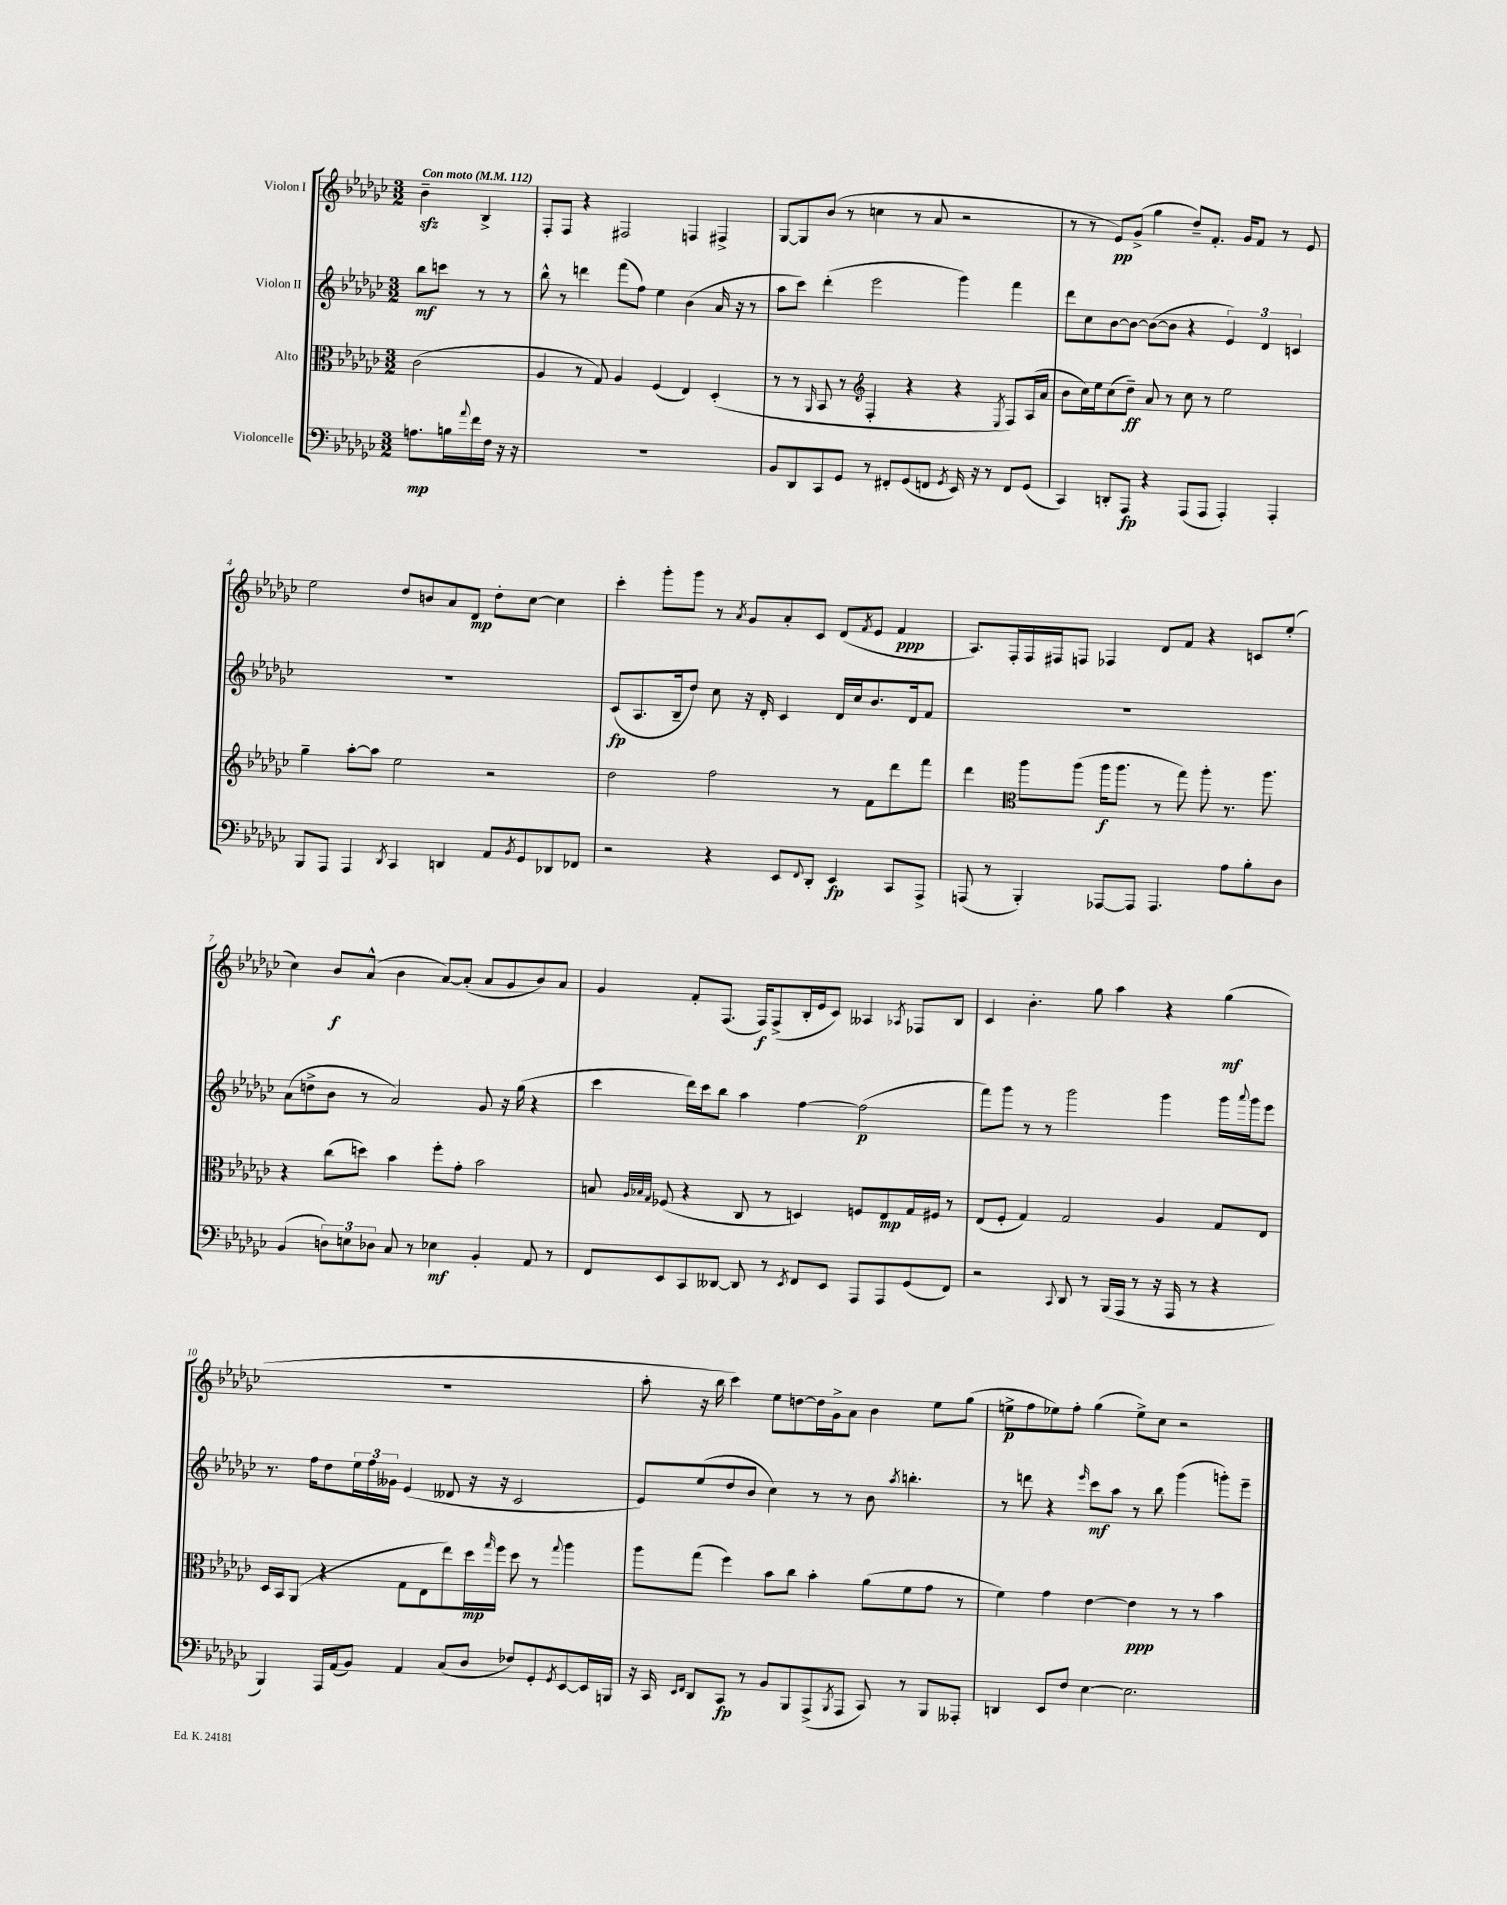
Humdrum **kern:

**kern	**kern	**kern	**kern
*staff4	*staff3	*staff2	*staff1
*clefF4	*clefC3	*clefG2	*clefG2
*k[b-e-a-d-g-c-]	*k[b-e-a-d-g-c-]	*k[b-e-a-d-g-c-]	*k[b-e-a-d-g-c-]
*M3/2	*M3/2	*M3/2	*M3/2
*MM112	*MM112	*MM112	*MM112
8.A\L	(2c-\	8bb-\L	4b-~\
.	.	8ccc\J	.
16B\L	.	.	.
8qqa-/	.	.	.
16f\	.	8r	4B-^/
16F\JJ	.	.	.
16r	.	8r	.
16r	.	.	.
=	=	=	=
1.r	4A-/	8bb-^^\	8F'/L
.	.	8r	8F/J
.	8r	4ddd\	4r
.	8G-/)	.	.
.	4A-/	(8fff\L	2F#/
.	.	8ff\J)	.
.	(4F/	4ee-\	.
.	4E-/)	(4b-\	4F/
.	(4D-'/	16a-/	4F#^/
.	.	16r	.
.	.	8r	.
=	=	=	=
8BB-/L	8r	8aa-\L	[8G-/L
8DD-/	8r	8ccc-\J)	8G-/]
.	16qqAA-/	.	.
8CC-/	8BB-/	(4ddd-'\	(8b-/J
8GG-/J	8r	.	8r
*	*clefG2	*	*
8r	4F'/	2eee-\	4cc\
8FF#'/L	.	.	.
(8GG-/	4r	.	8r
8FF/J	.	.	8a-/
8qGG-/	.	.	.
16EE-/)	4r	4ggg-\)	2r
16r	.	.	.
8r	.	.	.
.	8qE-/	.	.
8FF/L	8F/L)	4fff\	.
(8GG-/J	(16A-/L	.	.
.	16a-/JJ	.	.
=	=	=	=
4CC-/)	8b-\L	8ddd-\L	8r
.	16cc-\L)	8cc-\	8r
.	16ee-\J	.	.
8DD'/L	(8cc-\	[8b-\	8e-/L)
8AAA-/J	8dd-~\J)	8b-\_J	(8g-^/J
4r	8a-/	(8b-\_L	4gg-\
.	8r	8b-\]J	.
(8AAA-/L	8cc-\	4r	8dd-~/L)
8AAA-/J	8r	.	8.f'/J
4AAA-'/)	2ee-\	6e-/)	.
.	.	.	16g-/LK
.	.	.	8f/J
.	.	6d-/	.
4AAA-'/	.	.	8r
.	.	6c/	.
.	.	.	8e-/
=	=	=	=
8BBB-/L	4gg-~\	1.r	2ee-\
8AAA-/J	.	.	.
4AAA-/	[8aa-'\L	.	.
.	8aa-\]J	.	.
8qDD-/	.	.	.
4CC-/	2ee-\	.	8dd-/L
.	.	.	8b/
4DD/	.	.	8a-/
.	.	.	8d-/J
8AA-/L	2r	.	8dd-'\L
8qBB-/	.	.	.
8GG-/	.	.	[8cc-\J
8DD-/	.	.	4cc-\]
8FF-/J	.	.	.
=	=	=	=
2r	2dd-\	(8c-/L	4ccc-'\
.	.	8.A-/	.
.	.	.	8ggg-'\L
.	.	16B-~/k	.
.	.	8dd-/J)	8ggg-\J
4r	2ff\	8cc-\	8r
.	.	.	8qa-/
.	.	16r	8g-/L
.	.	16d-'/	.
8EE-/L	.	4c-/	8a-'/
8qqFF/	.	.	.
8DD-'/J	.	.	8c-/J
4EE-/	8r	16d-/LL	(8d-/L
.	.	16cc-/J	.
.	.	.	8qf/
.	8f\L	8.b-/	8e-/J
8CC-/L	8ddd-\	.	4f/
.	.	16d-/k	.
8AAA-^/J	8fff\J	8f/J	.
=	=	=	=
(8AAA/	4ddd-\	1.r	8.A-/L)
8r	.	.	.
.	.	.	16F'/L
*	*clefC3	*	*
4BBB-'/)	8aa-\L	.	16F/
.	.	.	16F#/J
.	(8aa-\J	.	8F/J
[8AAA-/L	16aa-\LK	.	4F-/
.	8.aa-\J	.	.
8AAA-/]J	.	.	.
4.AAA-/	8r	.	8d-/L
.	8gg-\)	.	8f/J
.	8aa-'\	.	4r
8A-\L	8.r	.	.
8B-'\	.	.	8c/L
.	8.aa-\	.	.
8D-\J	.	.	(8ee-'/J
=	=	=	=
(4BB-/	4r	(8a-\L	4cc-\)
.	.	8dd^\	.
12D\L)	(8cc-\L	8b-\J	8b-/L
12E\	.	.	.
.	8dd\J)	8r	(8a-^^/J
12D-\J	.	.	.
8C-/	4b-\	2a-/)	4b-\
8r	.	.	.
4E-\	8ff'\L	.	[8a-/L)
.	8g-'\J	.	(8a-'/]J
4BB-'/	2b-\	8g-/	8a-/L
.	.	16r	8g-/
.	.	(16gg-\	.
8AA-/	.	4r	8b-/)
8r	.	.	8a-/J
=	=	=	=
8FF/L	8B/	4ccc-\	4g-/
.	32qqA-/LLL	.	.
.	32qqB-/	.	.
.	32qqG-/JJJ	.	.
8EE-/	(8F-/	.	.
8CC-/	4r	16ddd-\LL)	8f'/L
.	.	16ccc-\J	.
[8DD--/J	.	8bb-\J	(8.F/J
8DD--/]	8C-/	4aa-\	.
.	.	.	16F/LK)
8r	8r	.	(8F^/
8qEE-/	.	.	.
8FF/L	4D/)	[4ff\	16B-'/L
.	.	.	16e-/J
8EE-/J	.	.	8c-/J)
8AAA-/L	8F/L	(2ff\]	4A--/
8AAA-/	8E-/	.	.
.	.	.	8qA-/
(8GG-/	16G-/L	.	8F-/L
.	16F#/JJ	.	.
8FF/J)	8r	.	8B-/J
=	=	=	=
2r	(8E-/L	8fff\L)	4c-/
.	8F'/J	8ggg-\J	.
.	4G-/)	8r	4.b-'\
.	.	8r	.
8qqCC-/	.	.	.
8DD-/	2G-/	2ggg-\	.
8r	.	.	8gg-\
(16BBB-/LL	.	.	4aa-\
16AAA-/JJ	.	.	.
8r	.	.	.
16r	4A-/	4ggg-\	4r
16AAA-/	.	.	.
8r	.	.	.
4r	8G-/L	16ggg-\LL	(4gg-\
.	.	8qqaaa-/	.
.	.	16ggg-\J	.
.	8E-/J	8eee-\J	.
=	=	=	=
4BBB-/)	16D-/LL	8.r	1.r
.	16BB-/J	.	.
.	(8AA-/J	.	.
.	.	16ff\LK	.
16AAA-/LL	4r	8dd-\	.
(16AA-/J	.	.	.
8BB-/J)	.	24ee-\L	.
.	.	24ff\	.
.	.	24g--\JJ	.
4AA-/	8G-\L	(4e-/	.
.	8E-\	.	.
(8C-/L	8ee-\)	8d--/	.
8D-/J	16dd-\L	16r	.
.	16qqgg-/	.	.
.	16ff\JJ	16r	.
8F-/L)	8dd-\	2c-/	.
8GG-'/	8r	.	.
8qGG-/	8qqgg-/	.	.
[8EE-/	4aa-\	.	.
16EE-/]L	.	.	.
16BBB/JJ	.	.	.
=	=	=	=
16r	8aa-\L	8e-/L)	8aa-'\
16CC-/	.	.	.
16qqEE-/LL	.	.	.
16qqFF/JJ	.	.	.
8DD-/L	(8gg-\J	(8ee-/	16r
.	.	.	16bb-\
8CC-/J	4ff\)	8dd-/	4ccc-\)
8r	.	8b-/J	.
8BB-/L	8b-\L	4cc-\)	8ee-\L
8BBB-/	8cc-\J	.	[8dd\
(8AAA-^/	4b-'\	8r	16dd\]L
.	.	.	16g-^\J
8qBBB-/	.	.	.
8AAA-/J	.	8r	8a-\J
8CC-/)	(8a-\L	8b-\	4b-\
.	.	8qaa-/	.
8r	8f\	4.bb'\	.
8BBB-/L	8g-\J	.	8ee-\L
8AAA--'/J	8r	.	(8gg-\J
=	=	=	=
4DD/	4f\)	8r	8ee^\L
.	.	8ddd\	8ff\
8EE-/L	4g-\	4r	8ee-\)
8F/J	.	.	8ff'\J
.	.	16qqeee-/	.
[4E-\	[4e-\	8ccc-\L	(4gg-\
.	.	8aa-\J	.
2.E-\]	4e-\]	8r	8ee-^\L)
.	.	8bb-\	8cc-\J
.	8r	(4ggg-\	2r
.	8r	.	.
.	4b-\	8ggg'\L)	.
.	.	8eee-~\J	.
==	==	==	==
*-	*-	*-	*-
